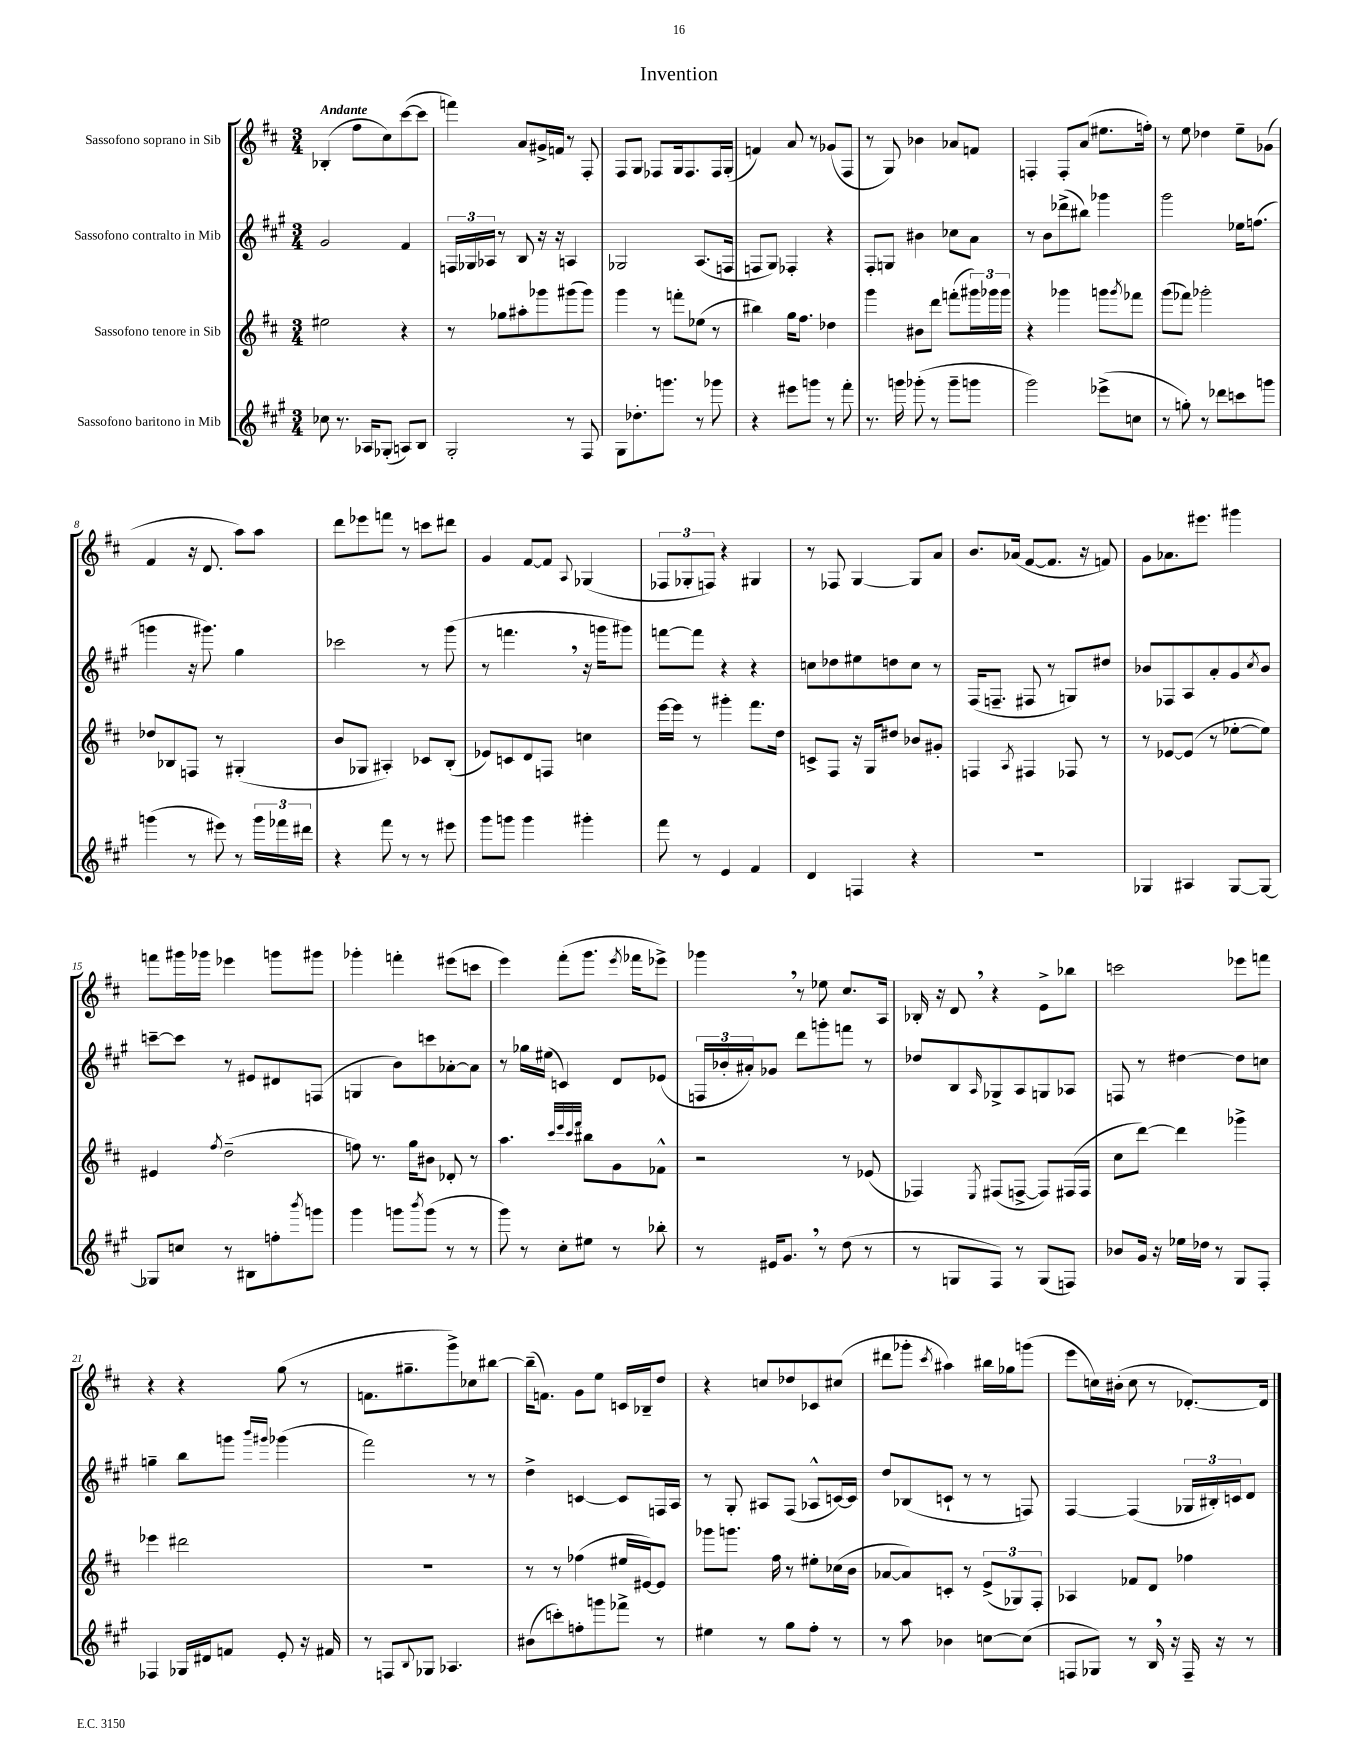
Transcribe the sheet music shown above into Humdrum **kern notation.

**kern	**kern	**kern	**kern
*staff4	*staff3	*staff2	*staff1
*clefG2	*clefG2	*clefG2	*clefG2
*k[f#c#g#]	*k[f#c#]	*k[f#c#g#]	*k[f#c#]
*M3/4	*M3/4	*M3/4	*M3/4
8cc-	2ee#	2g#	(4B-'
8.r	.	.	.
.	.	.	8ff#
16A-	.	.	.
(8G-'	.	.	8cc#)
8A)	4r	4f#	([8ccc#
8B	.	.	8ccc#]
=	=	=	=
2G#'	8r	24F	4fff)
.	.	24G-	.
.	.	24A-	.
.	8gg-	8r	.
.	8aa#'	8B	8a
.	8ggg-	16r	16g#^
.	.	16r	16f
8r	(8ggg#	4A	8r
8F#	8ggg#)	.	8F#'
=	=	=	=
8G#	4ggg	2G-	8F#
8.dd-'	.	.	8G
.	8r	.	8F-
8.ggg	.	.	.
.	8fff'	.	16G
.	.	.	8.F-
8r	(8ee-	(8.A	.
8ggg-	8r	.	16F-
.	.	16F	(16G'
=	=	=	=
4r	4bb#)	8F	4f)
.	.	8G#)	.
8eee#	16gg	4F-'	8a
.	8.ff#	.	.
8ggg	.	.	8r
8r	4dd-	4r	(8g-
8fff#'	.	.	8F#
=	=	=	=
8.r	4ggg	8F#'	8r
.	.	8G	8G)
16ggg	.	.	.
(8ggg-'	8b#	4b#	4b-
8r	8ddd	.	.
8ggg-~	(8fff'	8cc-	8a-
8ggg	24ggg#)	8a	8f
.	24ggg-	.	.
.	24ggg-	.	.
=	=	=	=
2ggg#)	4r	8r	4F'
.	.	8b	.
.	4ggg-	(8ddd-^	8F'
.	.	8bb#)	(8a
(8eee-^	8ggg	4ggg-	8.ee#
.	8qggg	.	.
8cc	8fff-	.	.
.	.	.	16ff')
=	=	=	=
8r	(8ggg	2ggg#	8r
8gg')	8fff-)	.	8ee
8r	2ggg-'	.	4dd-
8ddd-	.	.	.
8ccc	.	16ee-	8ee~
.	.	(8.ff	.
8ggg	.	.	(8g-
=	=	=	=
(4ggg	8dd-	4ggg	4f#
.	8B-	.	.
8r	8F	16r	16r
.	.	8.ggg#)	8.d
8eee#)	8r	.	.
8r	(4G#'	4gg#	8aa)
24ggg	.	.	8aa
24fff-	.	.	.
24ddd#	.	.	.
=	=	=	=
4r	8b	2ccc-	8ddd
.	8G-	.	8eee-
8fff#	4A#')	.	8fff
8r	.	.	8r
8r	8c-	8r	8ccc
8eee#	(8B'	(8ggg#	8ddd#
=	=	=	=
8ggg#	8e-)	8r	4g
8ggg	8c	4.fff	.
4ggg	8d	.	[8f#
.	8F	.	8f#]
.	.	.	8qqA
4ggg#'	4cc	16r	(4G-
.	.	16ggg	.
.	.	8ggg#)	.
=	=	=	=
8fff#	[16eee	[8fff	12F-
.	16eee]	.	.
.	.	.	12G-'
8r	8r	8fff]	.
.	.	.	12F)
4e	4ggg#'	4r	4r
4f#	8.fff#	4r	4G#
.	16dd	.	.
=	=	=	=
4d	8c^	8cc	8r
.	8F#	8dd-	8F-
4F	16r	8ee#	[4G
.	16G	.	.
.	8dd#	8dd	.
4r	8b-	8cc	8G]
.	8g#'	8r	8a
=	=	=	=
2.r	4F	(16F#	8.b
.	.	8.F~	.
.	.	.	(16a-
.	8qA	.	.
.	4F#	8F#	[8f#
.	.	8r	8.f#]
.	8F-	8G)	.
.	.	.	16r
.	8r	8dd#	8f)
=	=	=	=
4G-	8r	8b-	8g
.	[8e-	8F-	8.a-
4A#	(8e-]	8A	.
.	.	.	8.eee#
.	8r	8a'	.
[8G-	[8ee-'	8g#	4ggg#
.	.	8qcc#	.
8G-_	8ee-])	8b-	.
=	=	=	=
8G-]	4e#	[8ccc~	8fff
8cc	.	8ccc]	16ggg#
.	.	.	16ggg-
.	8qff#	.	.
8r	(2dd~	8r	4eee-
8B#	.	8e#	.
8ff'	.	8d#	8ggg
8qbbb	.	.	.
8ggg	.	(8F	8ggg#
=	=	=	=
4ggg#	8ff)	4G	4ggg-'
.	8.r	.	.
8ggg	.	8b)	4fff'
.	16gg	.	.
8qbbb	.	.	.
(8ggg	8b#	8ccc	.
8r	8d-'	[8a-'	(8eee#
8r	8r	8a-]	8ccc
=	=	=	=
8ggg#)	4.aa	8r	4eee)
8r	.	16gg-	.
.	.	(16ee#	.
8cc#'	.	4c)	(8fff#'
.	32qqccc#	.	.
.	32qqeee	.	.
.	32qqccc#	.	.
.	32qqfff#	.	.
8ee#	8bb#	.	8.ggg
8r	8g	8d	.
.	.	.	8qeee
.	.	.	16fff-
8bb-'	8f-^^	(8e-	8eee-^)
=	=	=	=
8r	2r	24F	4ggg-
.	.	24b-'	.
.	.	24a#')	.
16e#	.	8g-	.
8.g#	.	.	.
.	.	8ddd	8r
8r	.	8ggg'	8ee-
(8dd	8r	8fff	8.cc#
8r	(8e-	8r	.
.	.	.	16A
=	=	=	=
8r	4F-)	8dd-	16B-'
.	.	.	16r
8G	.	8B	8d
.	8qE	16qqA	.
8F#)	(8F#	8G-^	4r
8r	[8F^	8A	.
(8G	8F])	8G	8e^
8F)	(16F#	8A-	8bb-
.	16F#	.	.
=	=	=	=
8b-	8cc#	8F	2ccc
16g#	[8ddd)	8r	.
16r	.	.	.
16ee-	4ddd]	[4dd#	.
16dd-	.	.	.
8r	.	.	.
8G#	4ggg-^	8dd#]	8eee-
8F#'	.	8cc	8fff
=	=	=	=
4F-	4eee-	4gg~	4r
16G-	2ddd#	8bb	4r
16d#	.	.	.
8f	.	8ggg	.
.	.	16qqbbb	.
.	.	16qqggg#	.
8e'	.	(4ggg-	(8gg
16r	.	.	8r
16f#	.	.	.
=	=	=	=
8r	2.r	2fff#)	8.f
8F	.	.	.
.	.	.	8.gg#~
8qqB	.	.	.
8G-	.	.	.
4.A-	.	.	8ggg^)
.	.	8r	8cc-
.	.	8r	[8bb#
=	=	=	=
(8b#	8r	4dd^	(16bb#~]
.	.	.	8.f)
8ccc')	8r	.	.
8ff'	(4ff-	[4c	8g
8ggg	.	.	8ee
8fff-^	16ee#	8c]	16c
.	[16e#)	.	16B-~
8r	8e#]	16F	8dd
.	.	16A	.
=	=	=	=
4ee#	8ggg-	8r	4r
.	8.ggg	8G#'	.
8r	.	8A#	8cc
.	16ff#	.	.
8gg#	8r	(8F#	8dd-
8ff#'	8ee#'	8A-^^	8c-
8r	(16cc-	[16c)	(8cc#
.	16b	16c]	.
=	=	=	=
8r	[8a-	8dd	8ddd#
8aa	8a-])	(8B-	8ggg-'
.	.	.	8qccc#
4b-	8c'	8c`	4aa#)
.	8r	8r	.
[8cc	(12e^	8r	16bb#
.	.	.	16gg-
.	12G-)	.	.
(8cc]	.	8F)	(8ggg
.	12F#'	.	.
=	=	=	=
8F	4A-	[4F#	8eee
8G-)	.	.	16cc)
.	.	.	(16b#'
8r	8f-	(4F#]	8cc
16B	8d	.	8r
16r	.	.	.
16F~	4ff-	24G-	[8.d-')
.	.	24B#')	.
16r	.	.	.
.	.	24c	.
8r	.	8d	.
.	.	.	16d-]
==	==	==	==
*-	*-	*-	*-
